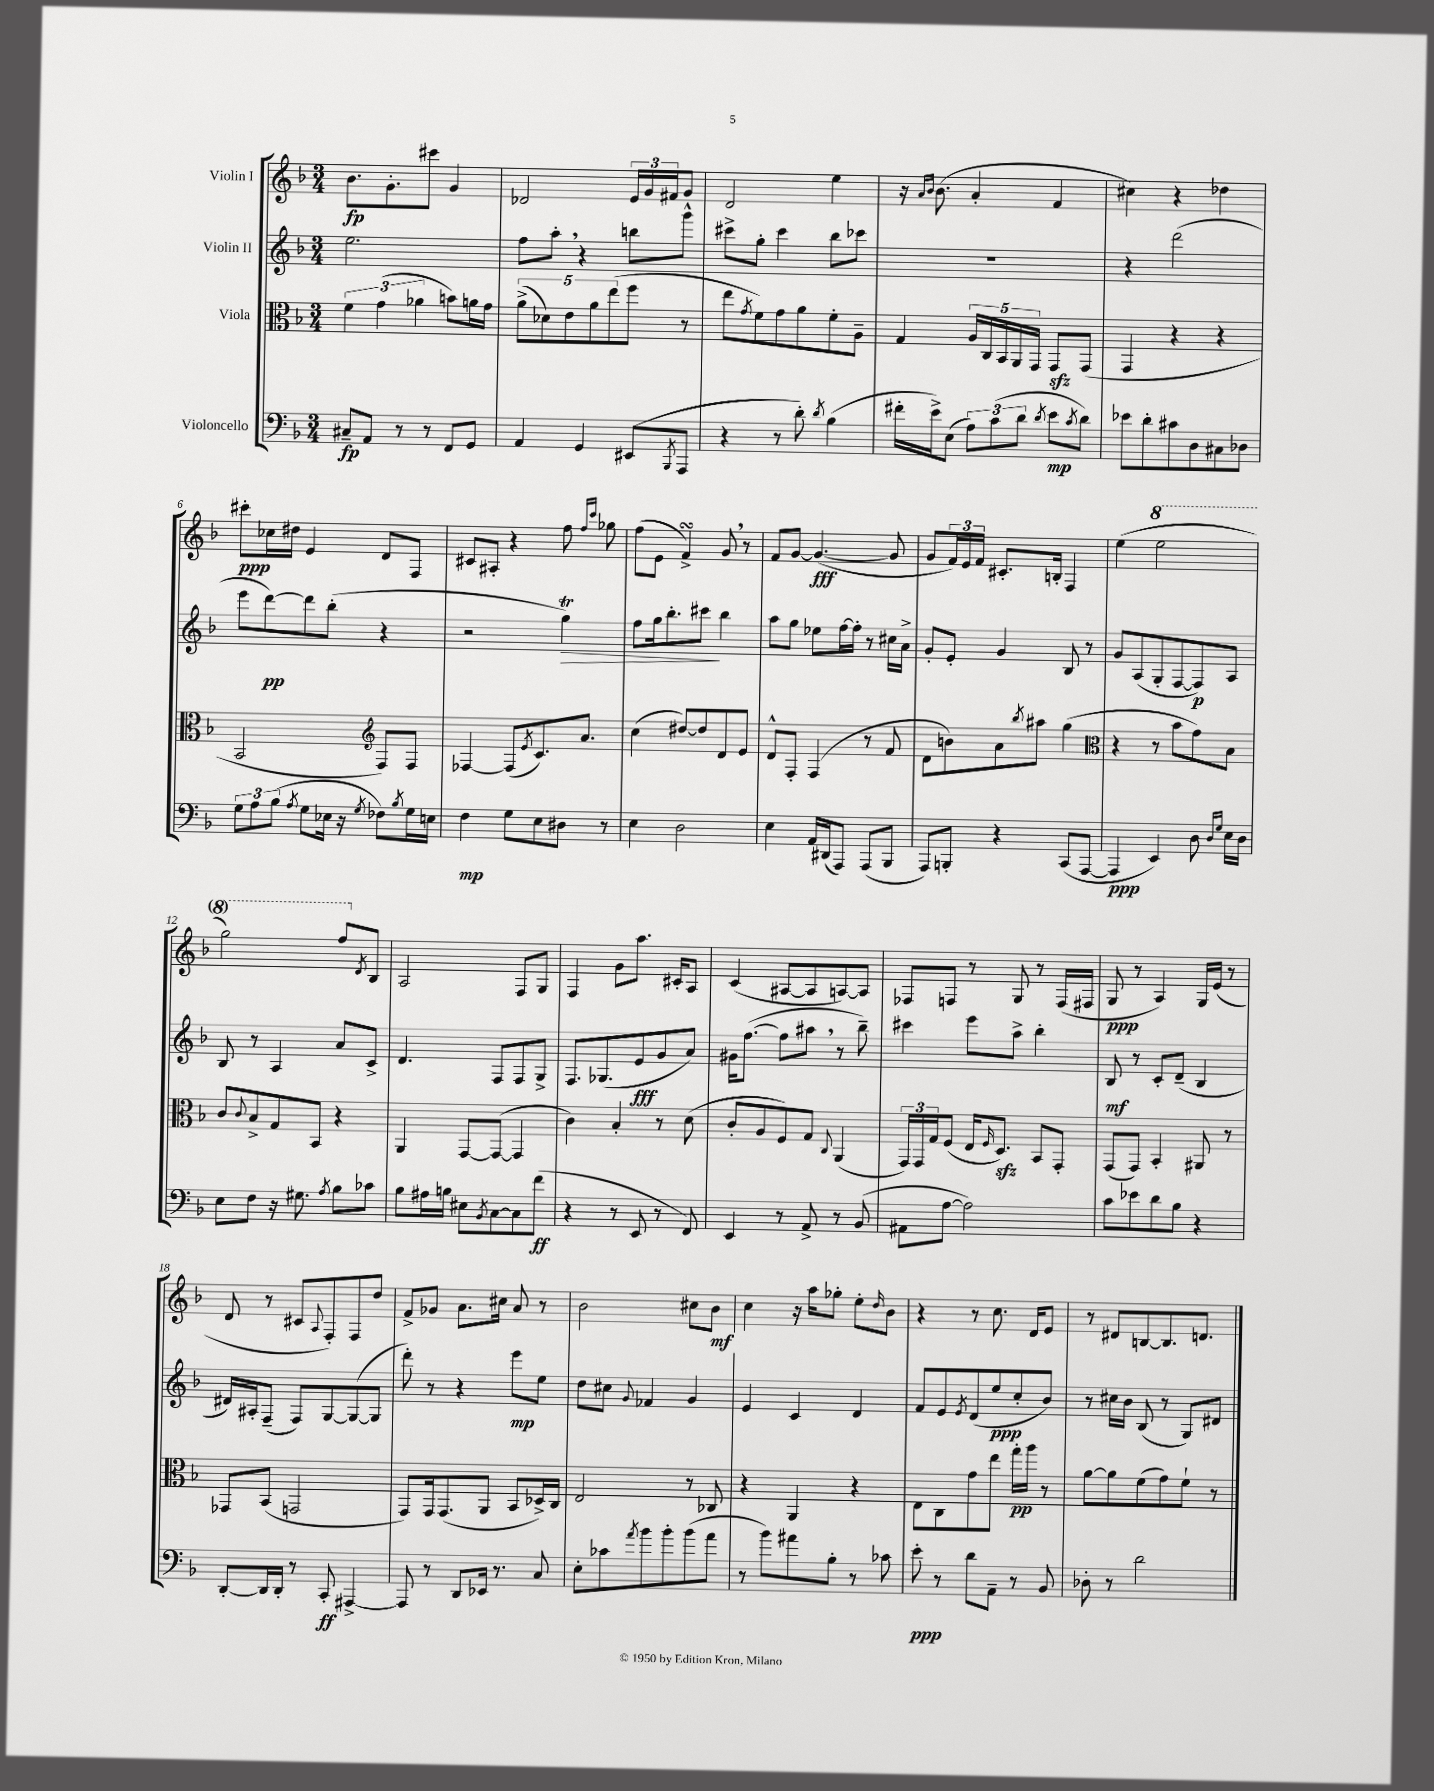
<<
\new StaffGroup <<
\new Staff = "s0" \with { instrumentName = "Violin I" } {
    \clef treble \key f \major \numericTimeSignature \time 3/4
    bes'8.\fp g'8.-. cis'''8 g'4 |
    des'2 \tuplet 3/2 { e'16 g'16 fis'16 } g'8 |
    d'2 e''4 |
    r16 \grace { a'16 bes'16 } bes'8.( a'4-. f'4 |
    cis''4) r4 des''4 |
    cis'''8-.\ppp ces''16 dis''16 e'4 d'8 f8 |
    cis'8 ais8-. r4 f''8 \grace { f''16 c'''16 } ges''8 |
    f''8( e'8 f'4->\turn) g'8 \breathe r8 |
    f'8 g'8~ g'4.~\fff( g'8 |
    g'8 \tuplet 3/2 { f'16) e'16 f'16 } cis'8.-. b16-. f4 |
    e''4( \ottava #1 e'''2 |
    g'''2) f'''8 \ottava #0 \acciaccatura { d'8 } bes8 |
    a2 f8 g8 |
    f4 g'8 a''8. cis'16-. a8 |
    c'4( ais8~ ais8 a8~) a8 |
    fes8 f8 r8 g8 r8 f16( fis16 |
    g8\ppp r8 a4) g16 e'16( r8 |
    d'8 r8 cis'8 \appoggiatura { a8 } f8-.) f8 d''8 |
    f'8-> ges'8 a'8. cis''16 a'8 r8 |
    bes'2 cis''8 bes'8\mf |
    c''4 r16 a''16 ges''8-. e''8-. \grace { d''16 } bes'8 |
    r4 r8 c''8. d'16 e'8 |
    r8 dis'8 b8~ b8. d'8. \bar "|." |
}
\new Staff = "s1" \with { instrumentName = "Violin II" } {
    \clef treble \key f \major \numericTimeSignature \time 3/4
    e''2. |
    f''8 a''8-. \breathe r4 b''8 g'''8-^ |
    cis'''8-> g''8-. cis'''4 bes''8 ces'''8 |
    R2. |
    r4 d'''2( |
    e'''8 d'''8~\pp) d'''8 bes''8-.( r4 |
    r2 g''4\trill\>) |
    f''8 g''16 bes''8.-. cis'''8\! bes''4 |
    a''8 g''8 ees''8 f''16~ f''16-. r8 cis''16 a'16-> |
    g'8-. e'8-. g'4 bes8 r8 |
    g'8 a8( g8-. f8~ f8\p) a8 |
    bes8 r8 a4 a'8 c'8-> |
    d'4. f8 f8 g8-> |
    f8. ges8.( e'8\fff g'8 a'8) |
    gis'16 f''8.~( f''8 ais''8 \breathe r8 bes''8--) |
    cis'''4 e'''8 a''8-> bes''4-. |
    bes8\mf r8 c'8-. d'8--( bes4 |
    dis'16) ais16-. f8--( f8) g8~ g8~( g8 |
    d'''8-.) r8 r4 e'''8\mp e''8 |
    d''8 cis''8 \appoggiatura { g'8 } fes'4 g'4 |
    e'4 c'4 d'4 |
    f'8 e'8 \acciaccatura { e'8 } d'8( e''8\ppp c''8-. bes'8) |
    r8 cis''16 bes'16 bes8( r8 g8) dis'8 \bar "|." |
}
\new Staff = "s2" \with { instrumentName = "Viola" } {
    \clef alto \key f \major \numericTimeSignature \time 3/4
    \tuplet 3/2 { f'4 g'4( aes'4 } b'8) a'16 g'16 |
    \tuplet 5/4 { a'8->( des'8) e'8 a'8 e''8( } f''8 r8 |
    e''8 \acciaccatura { g'8 } f'8) g'8 a'8 f'8-. a8-- |
    g4 \tuplet 5/4 { a16 c16 bes,16 a,16 g,16 } g,8\sfz g,8( |
    g,4 r4 r4 |
    bes,2 \clef treble f8) f8 |
    fes4~ fes8( \acciaccatura { e'8 } c'8.) a'8. |
    c''4( dis''8~) dis''8 d'8 e'8 |
    d'8-^ f8-. f4( r8 f'8 |
    d'8 b'8) a'8 \acciaccatura { bes''8 } ais''8 g''4( |
    \clef alto r4 r8 bes'8 g'8) bes8 |
    c'8 \appoggiatura { c'8 } bes8-> g8 bes,8 r4 |
    a,4 g,8~ g,8~( g,4 |
    c'4) bes4-. r8 d'8( |
    c'8-. a8 f8) g8 \appoggiatura { c8 } a,4( |
    \tuplet 3/2 { g,16) g,16 g16 } f8( e16 \grace { f16 } d8.\sfz) bes,8 g,8-. |
    g,8( g,8) bes,4-. ais,8 r8 |
    ges,8 bes,8( g,2 |
    g,8) g,16 g,8.( a,8 bes,8 des16->) c16 |
    e2 r8 ces8 |
    r4 a,4 r4 |
    e8 c8 g'8 e''8 g''16-.\pp a''16 r8 |
    a'8~ a'8 f'8( g'8) f'8-! r8 \bar "|." |
}
\new Staff = "s3" \with { instrumentName = "Violoncello" } {
    \clef bass \key f \major \numericTimeSignature \time 3/4
    cis8--\fp a,8 r8 r8 f,8 g,8 |
    a,4 g,4 eis,8( \acciaccatura { bes,,8 } a,,8 |
    r4 r8 d'8-.) \acciaccatura { d'8 } bes4( |
    fis'16-. e'16->) e8( \tuplet 3/2 { a8) c'8( d'8 } \acciaccatura { d'8 } e'8\mp \acciaccatura { c'8 } d'8) |
    ees'8 d'8-. cis'8 d8 cis8 des8 |
    \tuplet 3/2 { g8 a8 bes8( } \acciaccatura { a8 } g8 ees16 r16 \acciaccatura { g8 } fes8) \acciaccatura { bes8 } g16 e16 |
    f4\mp g8 e8 dis8 r8 |
    e4 d2 |
    e4 a,16 dis,16( a,,8) a,,8( bes,,8 |
    a,,8) b,,8-. r4 c,8( a,,8~ |
    a,,4\ppp e,4) d8 \grace { d16 g16 } e16 d16 |
    e8 f8 r16 gis8. \acciaccatura { a8 } bes8 ces'8 |
    bes8 ais16 b16 eis8 \acciaccatura { bes,8 } c8~ c8 f'8\ff( |
    r4 r8 e,8 r8 f,8) |
    e,4 r8 a,8-> r8 bes,8( |
    ais,8 a8~ a2) |
    c'8 ees'8 d'8 bes8 r4 |
    d,8~-. d,16 d,16-. r8 c,8-.\ff ais,,4~-> |
    ais,,8 r8 d,8 ees,16 r8. c8 |
    e8-. ces'8 \acciaccatura { a'8 } bes'8 bes'8-. bes'8( a'8 |
    r8 bes'8) ais'8 bes8-. r8 ces'8 |
    e'8-.\ppp r8 d'8 a,8-- r8 bes,8 |
    des8-. r8 d'2 \bar "|." |
}
>>
>>
